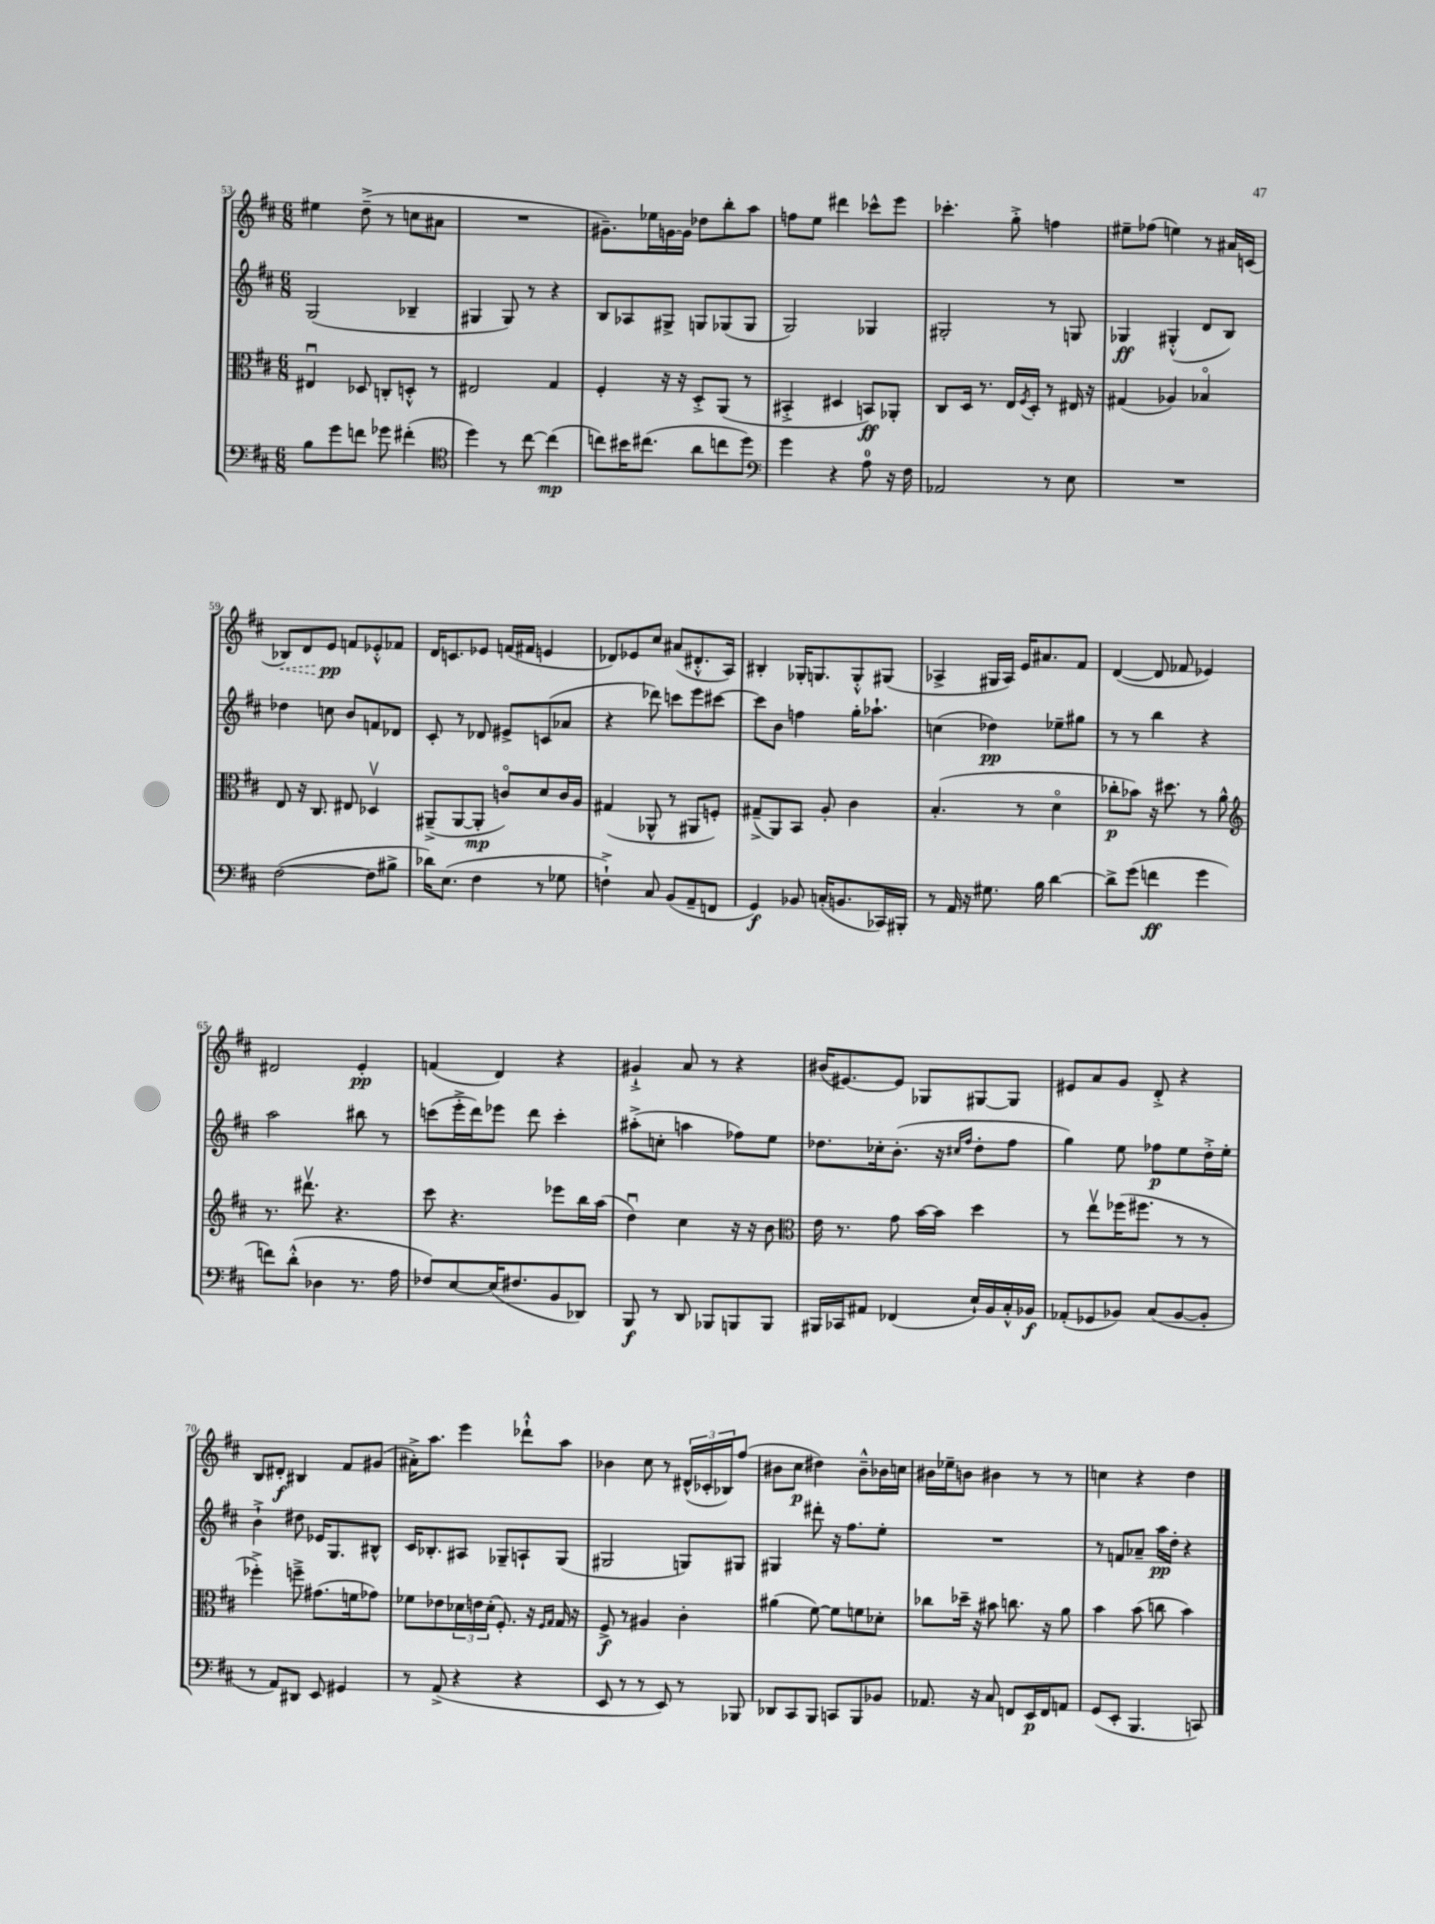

**kern	**kern	**kern	**kern
*staff4	*staff3	*staff2	*staff1
*clefF4	*clefC3	*clefG2	*clefG2
*k[f#c#]	*k[f#c#]	*k[f#c#]	*k[f#c#]
*M6/8	*M6/8	*M6/8	*M6/8
8B	4E#u	(2G	4ee#
8g	.	.	.
8f	8D-	.	(8dd~^
8g-	8C'	.	8r
(4f#'	8D'^^	4B-~	8cc
.	8r	.	8a#
=	=	=	=
*clefC4	*	*	*
4dd)	2E#	4G#	2.r
8r	.	8G#)	.
[8cc#	.	8r	.
(4cc#]	4G	4r	.
=	=	=	=
8cc)	4F#'	8B	8.g#~)
16b#	.	8A-	.
(8.cc#	.	.	16ee-
.	16r	8G#^	[16g
.	16r	.	16g]
8a	8D'^	8G	8dd-
8cc	(8AA	(8G-	8bb'
8dd)	8r	8G-	8aa
=	=	=	=
*clefF4	*	*	*
4g	4BB#'^	2G)	8ff
.	.	.	8ee
4r	4D#	.	4ddd#
8A	8BB)	4G-	8ccc-^^
16r	8AA-'	.	8eee
16F#	.	.	.
=	=	=	=
2AA-	8C#	2G#'	4.ccc-'
.	16D	.	.
.	8.r	.	.
.	16E	.	8gg'^
.	8qF#	.	.
.	16D'	.	.
8r	8r	8r	4ff
8E	16E#	8G	.
.	16r	.	.
=	=	=	=
2.r	(4G#	4G-	8ee#~
.	.	.	(8ff-
.	4A-)	(4G#'^^	4ee)
.	4B-o	8d	8r
.	.	8B)	16a#
.	.	.	(16c
=	=	=	=
([2F#	8E	4dd-	8B-)
.	16r	.	8d
.	8.C#	.	.
.	.	8cc	8e
.	8E#	8b	8f
8F#]	4D-v	8f	8e-'^^
8B#^	.	8d-	8f-
=	=	=	=
16d-)	(8AA#~^	8c#'	16d
(8.E	.	.	8.c
.	[8AA#	8r	.
4F#	8AA#']	8d-	8e-
.	8co)	8e#^	(16f
.	.	.	16f#
8r	8d	(8c	4e
8G-	16c	8a-	.
.	16A	.	.
=	=	=	=
4F`^)	(4G#	4r	8d-)
.	.	.	8e-
8C#	8AA-^^	8ddd-)	8cc#
(8BB	8r	8ccc	(8a#
8AA~	8AA#	8eee	8.d#'^^
8FF	8F')	[8ccc#	.
.	.	.	16A)
=	=	=	=
4GG)	(8G#~^	8ccc#]	4B#'
.	8AA)	8b	.
8BB-	8BB	4ff	16G-'
.	.	.	8.G
(16C'	8A'	.	.
8.BB	.	.	.
.	4c#	16gg'	8G'^^
.	.	8.aa-`	.
16CC-)	.	.	(8G#
16BBB#'	.	.	.
=	=	=	=
8r	(4.B'	(4cc	4A-^
16AA	.	.	.
16r	.	.	.
8.G#	.	4dd-)	16G#
.	.	.	16A-)
.	8r	.	16e
16B	.	.	8.a#
[4d	4do	8ee-~	.
.	.	8gg#	8f#
=	=	=	=
8d^]	8cc-'	8r	([4d
(8g	8b-)	8r	.
4f	16r	4bb	8d]
.	8.dd#	.	.
.	.	.	8f-
4g	8r	4r	4e-)
.	8a^^	.	.
=	=	=	=
*	*clefG2	*	*
8f)	8.r	2aa	2d#
(8d'^^	.	.	.
.	8.ddd#v	.	.
4D-	.	.	.
.	4.r	.	.
8.r	.	8bb#	4e'
.	.	8r	.
16A	.	.	.
=	=	=	=
8F-)	8ccc#	(8ccc	(4f
[8E	4.r	16eee'^	.
.	.	16ddd)	.
(16E]	.	8eee-	4d)
8.F#	.	.	.
.	.	8ddd	.
8BB	8eee-	4ccc'	4r
8DD-)	16bb	.	.
.	(16aa	.	.
=	=	=	=
8BBB	4ddu)	(8aa#'^	4g#`^
8r	.	8cc'	.
8DD	4cc#	4aa	8a
8BBB-	.	.	8r
8BBB	16r	8ff-)	4r
.	16r	.	.
8BBB	8b	8ee	.
=	=	=	=
*	*clefC3	*	*
16BBB#	16e	8.dd-	(16b#
16CC-	8.r	.	[8.e#)
8AA#	.	.	.
.	.	16cc-'	.
(4FF-	8g	(8.b'	8e#]
.	[16b	.	8G-
.	16b]	16r	.
.	.	16qqcc#	.
.	.	16qqff#	.
16E`)	4dd	8dd-'	[8G#
16BB	.	.	.
16C#'^^	.	8ff#	8G#]
16BB-	.	.	.
=	=	=	=
(8AA-'	8r	4gg)	8e#
8GG-	8eev	.	8a
8BB-)	(16ff-	8ee	8g
.	8.ff#	.	.
(8C#	.	8ff-	8d'^
[8BB-	8r	8ee	4r
8BB-']	8r	16dd'^	.
.	.	16ee'	.
=	=	=	=
8r	4ff-'^)	4b`^	8B
8AA)	.	.	8d#'
8DD#	8ff~^	8dd#	4B#
8EE	(8.g#	16e-	.
.	.	8.G	.
4GG#	.	.	8f#
.	16f	.	.
.	8g-)	8B#^^	(8g#
=	=	=	=
8r	8f-	16c#	16a#'^)
.	.	8.B-'	8.aa
(8AA^	8e-	.	.
4r	24d-	8A#	4eee
.	24e	.	.
.	(24d-'	.	.
.	8.F#')	8G-~	.
4r	.	8A`	8ddd-`^^
.	16r	.	.
.	16qqF#	.	.
.	16qqG	.	.
.	16G	(8G-	8aa
.	16r	.	.
=	=	=	=
8EE	8F#^	2G#	4b-
8r	8r	.	.
8r	4A#	.	8cc#
8EE)	.	.	8r
8r	4c#'	8G)	(24d#^^
.	.	.	24c-'
.	.	.	24B-)
8BBB-	.	8G#	(8ff#
=	=	=	=
8DD-	(4a#	4G#	8b#
8CC#	.	.	8cc#
8BBB	[8f#)	8ddd#'	4dd#)
8CC	8f#]	16r	.
.	.	8.ff#	.
8BBB	8f	.	8b#~^^
8BB-	8d-'	8ee'	16b-
.	.	.	16cc
=	=	=	=
8.AA-	8cc-	2.r	16b#
.	.	.	16ee-~
.	16dd-~	.	8b
16r	16r	.	.
8C#	8b#	.	4b#
8FF	8.cc	.	.
16EE	.	.	8r
16FF	16r	.	.
8AA	8a	.	8r
=	=	=	=
(8GG	4b	8r	4cc
8EE'	.	8f	.
4.BBB	(8b	8a-~	4r
.	8cc	16aa	.
.	.	16dd'	.
.	4b)	4r	4dd
8CC)	.	.	.
==	==	==	==
*-	*-	*-	*-
